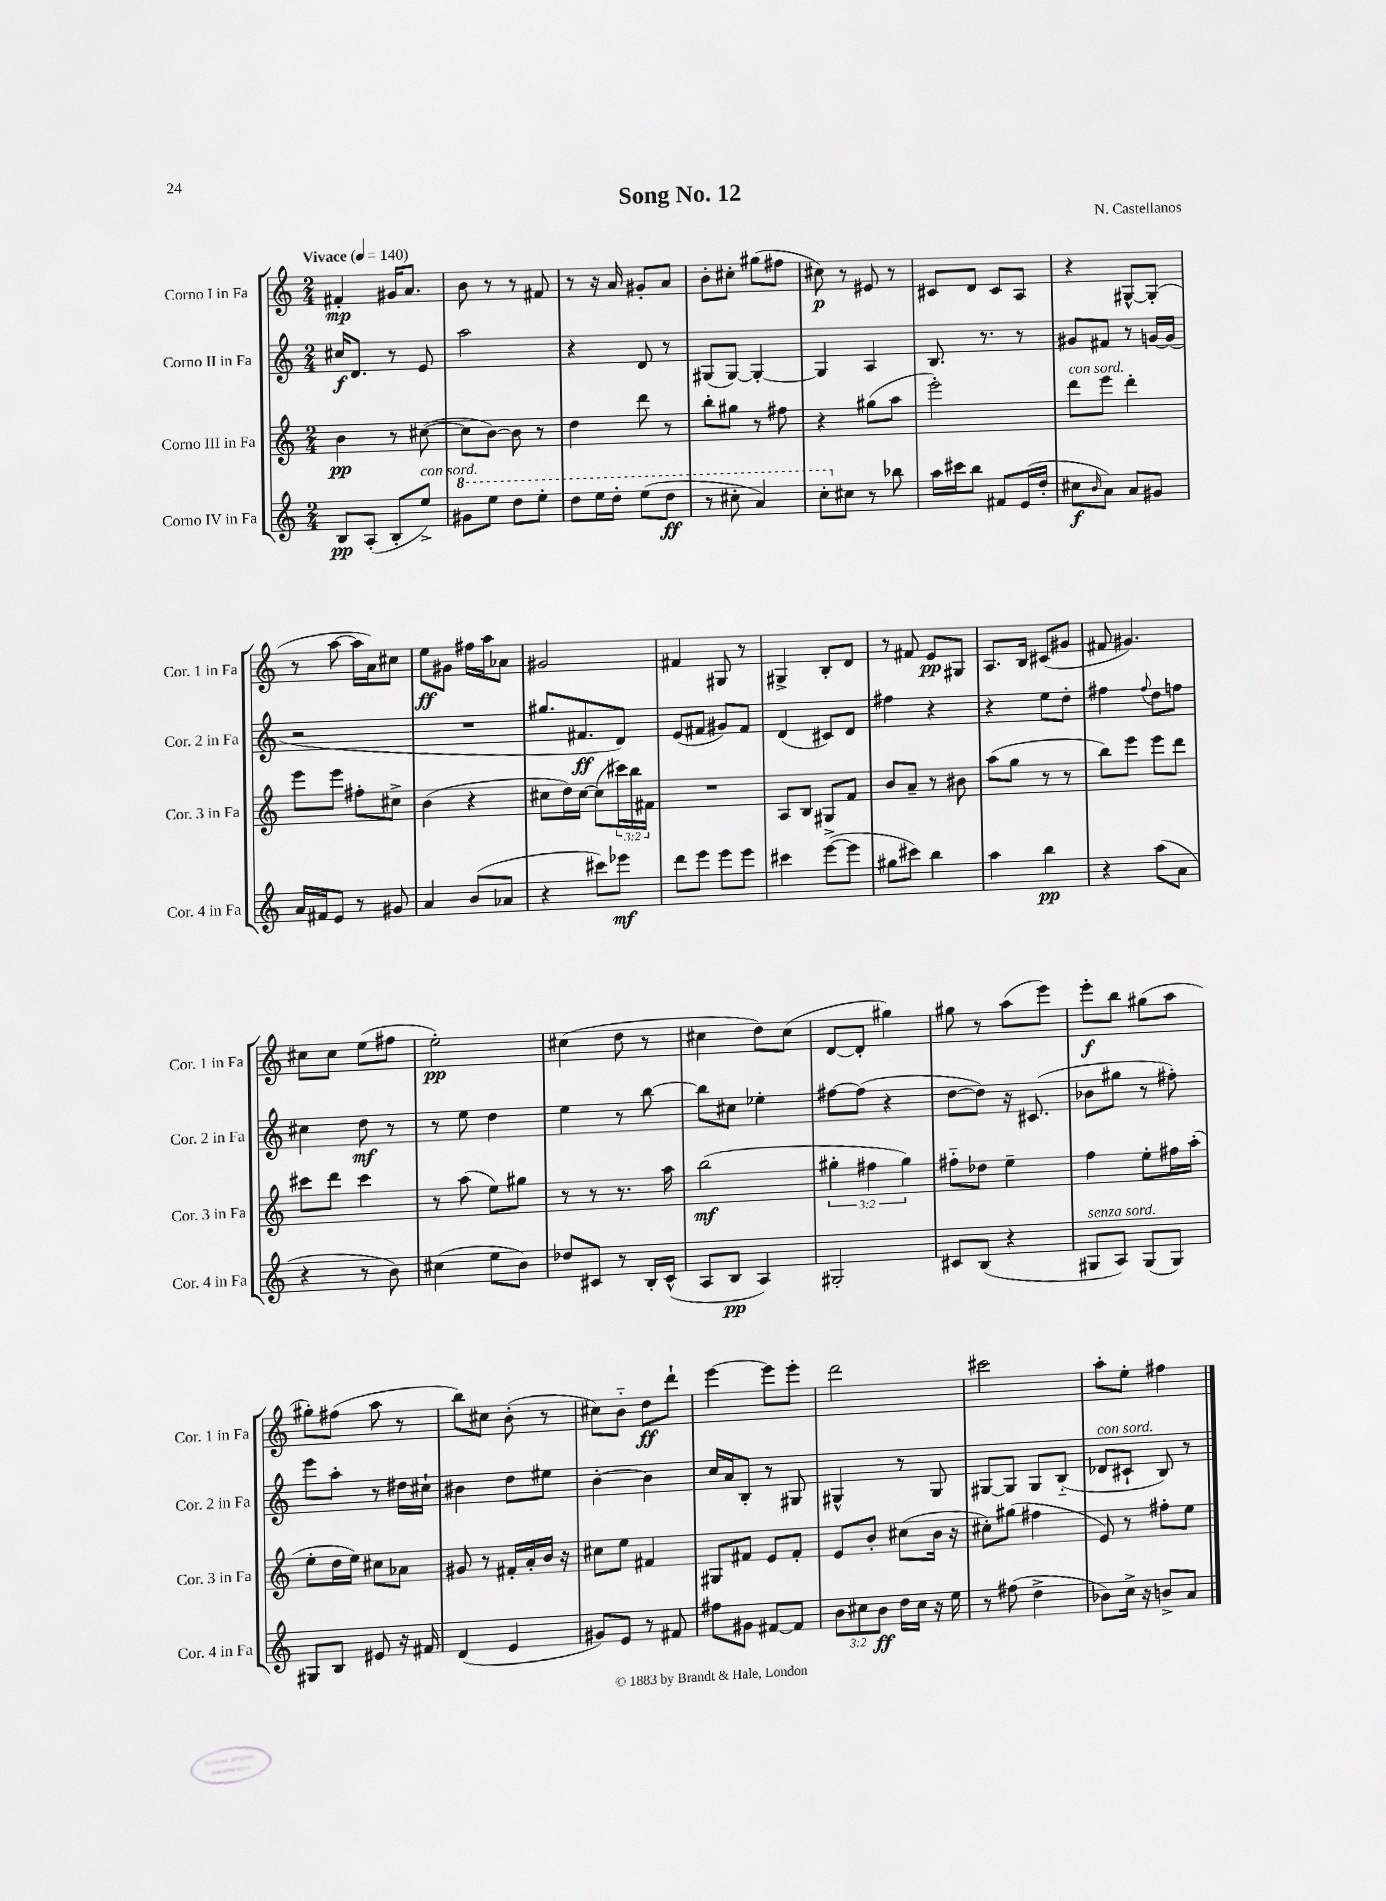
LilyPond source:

\header { title = "Song No. 12" composer = "N. Castellanos" }
<<
\new StaffGroup <<
\new Staff = "s0" \with { instrumentName = "Corno I in Fa" shortInstrumentName = "Cor. 1 in Fa" } {
    \clef treble \key c \major \numericTimeSignature \time 2/4 \tempo "Vivace" 4 = 140
    fis'4-.\mp gis'16 a'8. |
    b'8 r8 r8 fis'8 |
    r8 r16 a'16 gis'8-. a'8 |
    b'8-. cis''8-. gis''8( fis''8 |
    cis''8\p) r8 eis'8 r8 |
    cis'8 d'8 cis'8 a8 |
    r4 gis8~-^ gis8-.( |
    r8 a''8~ a''16 a'16) cis''8 |
    e''8\ff gis'8 fis''16 a''16 aes'8 |
    gis'2 |
    fis'4 gis8 r8 |
    gis4-> b8-. d'8 |
    r8 fis'8 e'8\pp gis8 |
    a8. b16 cis'8( gis'8 |
    fis'8 gis'4.) |
    cis''8 cis''8 e''8( fis''8 |
    e''2-.\pp) |
    cis''4( d''8 r8 |
    cis''4 d''8) cis''8( |
    d'8~ d'8-. gis''4) |
    gis''8 r8 a''8( e'''8) |
    e'''8-.\f b''8 gis''8( a''8 |
    gis''8-.) fis''8( a''8 r8 |
    b''8) cis''8 b'8-.( r8 |
    cis''8) b'8-_ d''8\ff d'''8-! |
    e'''4~ e'''8 e'''8-. |
    d'''2 |
    cis'''2 |
    a''8-. e''8-. fis''4 \bar "|." |
}
\new Staff = "s1" \with { instrumentName = "Corno II in Fa" shortInstrumentName = "Cor. 2 in Fa" } {
    \clef treble \key c \major \numericTimeSignature \time 2/4
    cis''16\f d'8. r8 e'8 |
    a''2 |
    r4 d'8 r8 |
    gis8( gis8~) gis4~-. |
    gis4 a4 |
    b8. r8. r8 |
    gis'8 fis'8 r8 g'16~ g'16( |
    r2 |
    R2 |
    gis''8. fis'8.\ff d'8) |
    e'8( fis'8 gis'8) fis'8 |
    d'4( cis'8) d'8 |
    fis''4 r4 |
    r4 e''8 d''8-. |
    fis''4 \appoggiatura { fis''8 } d''8 f''8 |
    cis''4 d''8\mf r8 |
    r8 e''8 d''4 |
    e''4 r8 b''8~ |
    b''8 cis''8 ees''4-. |
    fis''8~ fis''8( r4 |
    d''8~ d''8) r16 cis'8.( |
    bes'8 gis''8 r8 fis''8-.) |
    e'''8 a''8-. r8 dis''16 cis''16-! |
    bis'4 d''8 eis''8 |
    b'4~-. b'4 |
    c''16 a'16 b8-. r8 gis8 |
    gis4-^ r8 gis8 |
    gis8~ gis8 gis8 b8-_( |
    des'8^\markup { \italic "con sord." } cis'8-! b8) r8 \bar "|." |
}
\new Staff = "s2" \with { instrumentName = "Corno III in Fa" shortInstrumentName = "Cor. 3 in Fa" } {
    \clef treble \key c \major \numericTimeSignature \time 2/4 \override Staff.TupletNumber.text = #tuplet-number::calc-fraction-text
    b'4\pp r8 cis''8~( |
    cis''8 b'8~) b'8 r8 |
    d''4 d'''8 r8 |
    b''8-. gis''8 r8 fis''8 |
    r4 gis''8( a''8 |
    e'''2-.) |
    d'''8^\markup { \italic "con sord." } e'''8 d'''4-. |
    e'''8 e'''8 fis''8-. cis''8-> |
    b'4( r4 |
    cis''8 d''16) cis''16~ cis''8( \tuplet 3/2 { cis'''16) b''16 fis'16 } |
    R2 |
    a8 b8 gis8 f'8 |
    b'8 a'8-- r8 bis'8 |
    a''8( g''8 r8 r8 |
    b''8) e'''8 e'''8 d'''8 |
    cis'''8 d'''8 cis'''4 |
    r8 a''8( e''8) gis''8 |
    r8 r8 r8. a''16 |
    b''2\mf( |
    \tuplet 3/2 { gis''4-. fis''4 gis''4) } |
    fis''8-_ des''8 e''4-- |
    f''4 e''8-. fis''16 a''16-.( |
    e''8-. d''16 e''16) cis''8 aes'8 |
    gis'8 r8 fis'16-. a'16-. b'16 r16 |
    cis''8 e''8 fis'4 |
    gis8 fis'8 e'8 fis'8-. |
    e'8 b'8-. cis''8( b'16 r16 |
    cis''8-.) gis''8( fis''4 |
    e'8) r8 fis''8-. e''8 \bar "|." |
}
\new Staff = "s3" \with { instrumentName = "Corno IV in Fa" shortInstrumentName = "Cor. 4 in Fa" } {
    \clef treble \key c \major \numericTimeSignature \time 2/4 \override Staff.TupletNumber.text = #tuplet-number::calc-fraction-text
    b8\pp a8-.( b8-. e''8->^\markup { \italic "con sord." }) |
    \ottava #1 gis''8 e'''8 d'''8 e'''8-. |
    d'''8 e'''16 d'''16-. e'''8( d'''8\ff |
    r8 cis'''8-. a''4) |
    c'''8-. \ottava #0 cis''8 r8 bes''8 |
    a''16 cis'''16 b''8 fis'8 e'16( d''16-. |
    cis''8\f \grace { b'16 } a'8) a'8 gis'8 |
    a'16 fis'16 e'8 r8 gis'8 |
    a'4 b'8( aes'8 |
    r4 cis'''8) ees'''8\mf |
    d'''8 e'''8 e'''8 e'''8 |
    cis'''4 e'''8~->( e'''8 |
    gis''8 cis'''8) b''4 |
    a''4 b''4\pp |
    r4 a''8( a'8 |
    r4 r8 b'8) |
    cis''4( e''8 b'8) |
    des''8 cis'8 r8 b16-. cis'16-^( |
    a8 b8\pp a4) |
    gis2-. |
    cis'8 b8( r4 |
    gis8^\markup { \italic "senza sord." } a8) gis8( gis8) |
    gis8 b8 eis'8 r16 fis'16 |
    d'4( e'4 |
    gis'8) e'8 r8 fis'8 |
    fis''8 gis'8 fis'8~ fis'8 |
    \tuplet 3/2 { b'8 cis''8 b'8\ff } d''16 cis''16 r16 e''16 |
    r8 fis''8( d''4-> |
    bes'8) c''16-> r16 b'8-> a'8 \bar "|." |
}
>>
>>
\layout { \context { \Score \remove "Bar_number_engraver" } }
